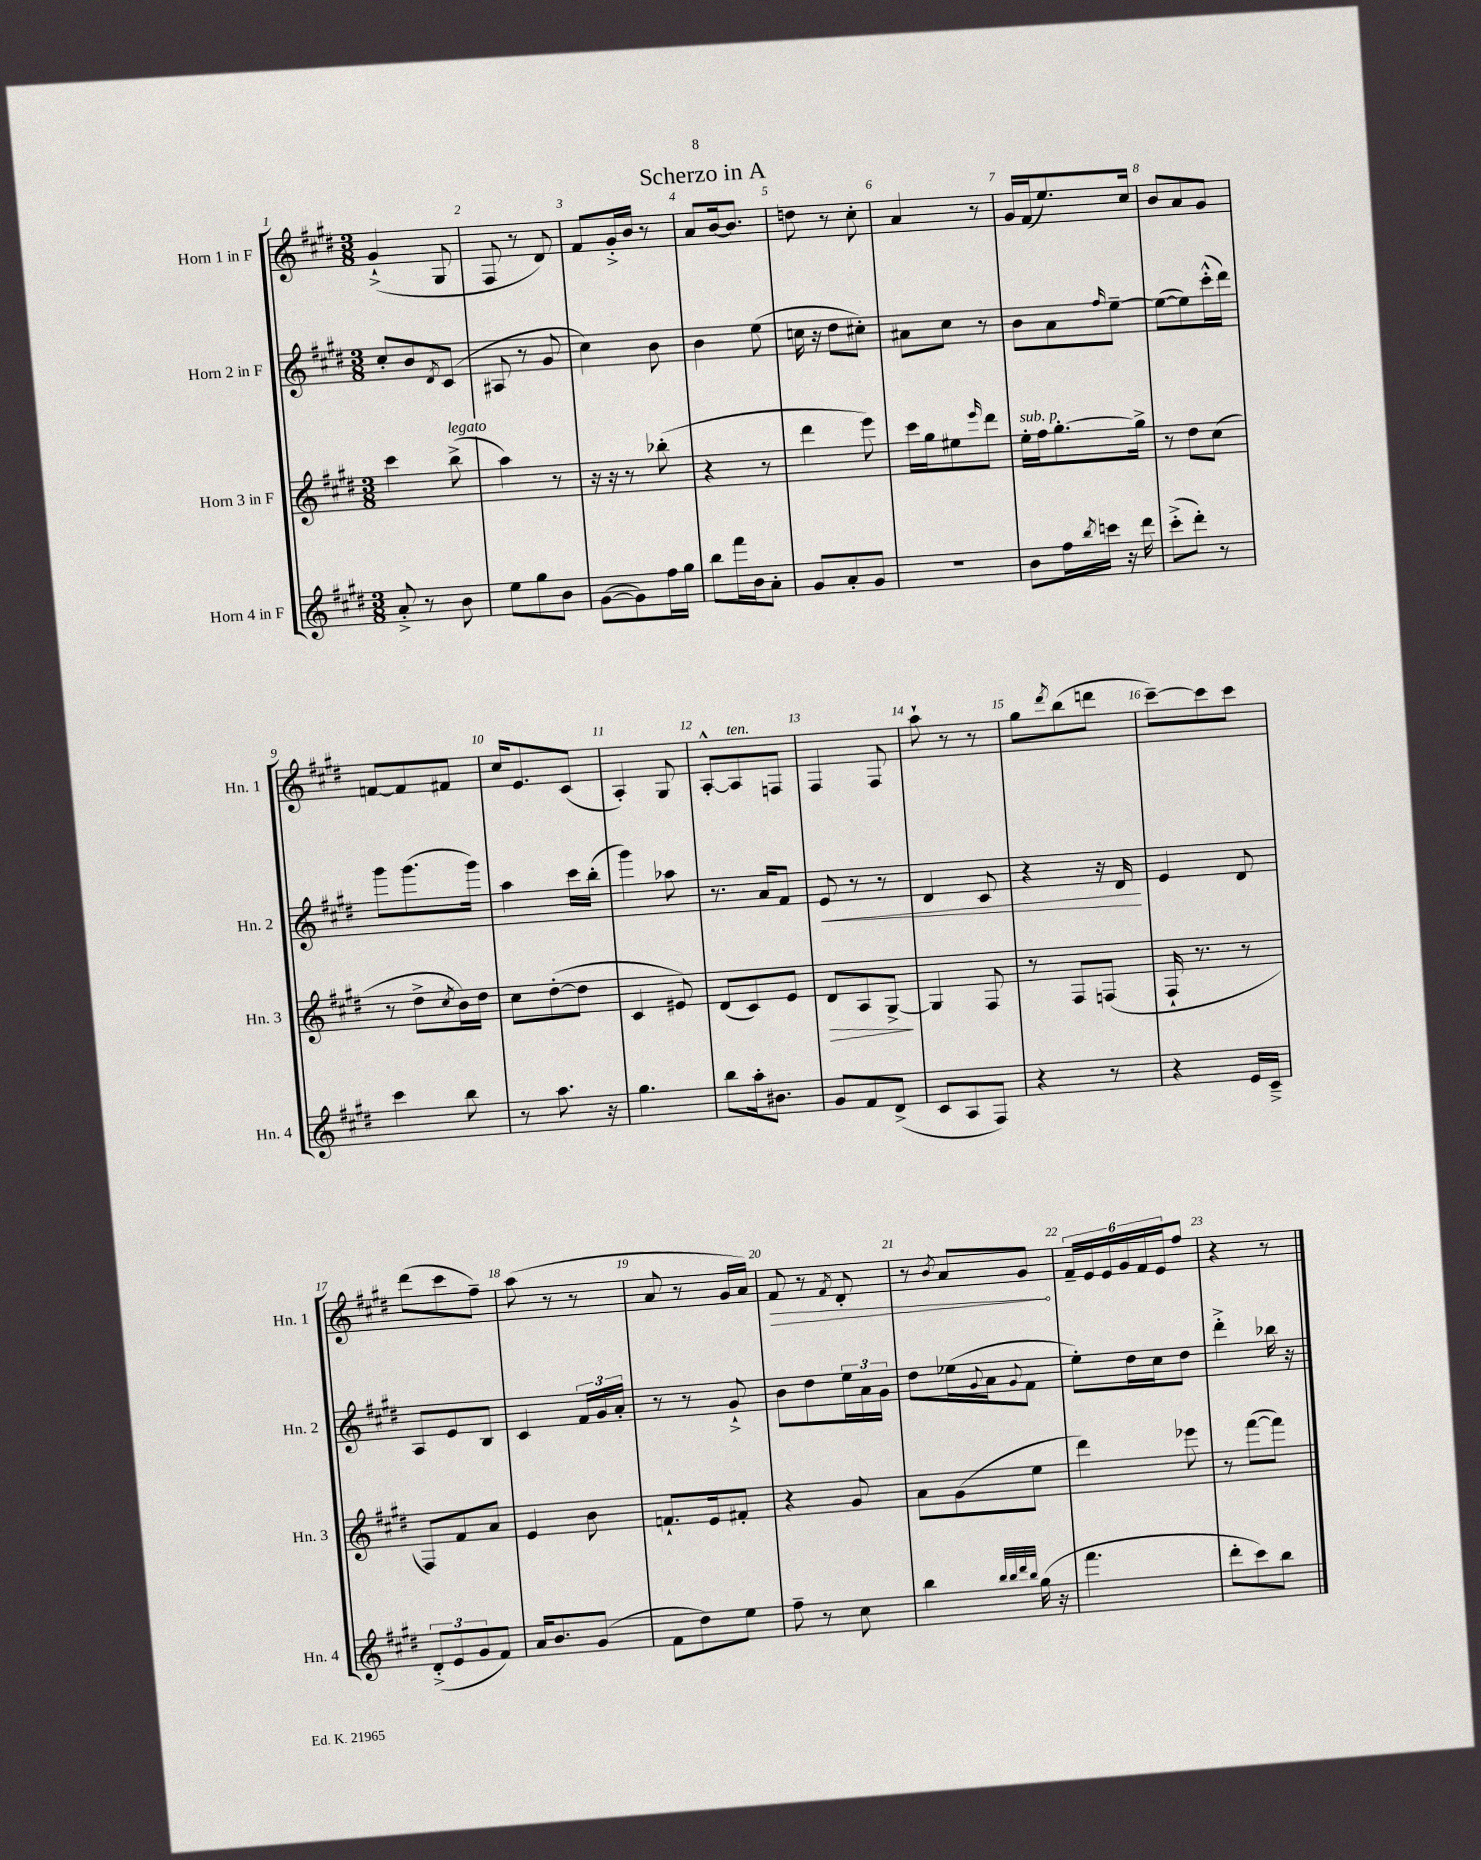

**kern	**kern	**dynam	**kern	**dynam	**kern	**dynam
*part4	*part3	*part3	*part2	*part2	*part1	*part1
*staff4	*staff3	*staff3	*staff2	*staff2	*staff1	*staff1
*I"Horn 4 in F	*I"Horn 3 in F	*	*I"Horn 2 in F	*	*I"Horn 1 in F	*
*I'Hn. 4	*I'Hn. 3	*	*I'Hn. 2	*	*I'Hn. 1	*
*clefG2	*clefG2	*	*clefG2	*	*clefG2	*
*k[f#c#g#d#]	*k[f#c#g#d#]	*	*k[f#c#g#d#]	*	*k[f#c#g#d#]	*
*M3/8	*M3/8	*	*M3/8	*	*M3/8	*
=1	=1	=1	=1	=1	=1	=1
8a'^/	4ccc#\	.	8cc#'/L	.	(4g#`^/	.
8r	.	.	8b/	.	.	.
.	.	.	8qd#/	.	.	.
!	!LO:TX:a:i:t=legato	!	!	!	!	!
8b\	(8bb^\	.	(8c#/J	.	8G#/	.
=2	=2	=2	=2	=2	=2	=2
8ee\L	4aa\)	.	8A#X/	.	8F#/	.
8gg#\	.	.	8r	.	8r	.
8b\J	8r	.	8g#/	.	8d#/)	.
=3	=3	=3	=3	=3	=3	=3
([8g#\L	16r	.	4cc#\)	.	8f#/L	.
.	16r	.	.	.	.	.
8g#\])	8r	.	.	.	16g#'^/L	.
.	.	.	.	.	16b/JJ	.
16ff#\L	(8bb-X'\	.	8b\	.	8r	.
16gg#\JJ	.	.	.	.	.	.
=4	=4	=4	=4	=4	=4	=4
8bb\L	4r	.	4b\	.	8a/L	.
16fff#\L	.	.	.	.	[16b/k	.
16b\J	.	.	.	.	8.b/J]	.
8a'\J	8r	.	(8ee\	.	.	.
=5	=5	=5	=5	=5	=5	=5
8g#/L	4ddd#\	.	16ccn\	.	8ddn\	.
.	.	.	16r	.	.	.
8a'/	.	.	8dd#\L	.	8r	.
8g#/J	8eee\)	.	8cc#X'\J)	.	8cc#'\	.
=6	=6	=6	=6	=6	=6	=6
4.r	16ccc#\LL	.	8a#X\L	.	4a/	.
.	16gg#\J	.	.	.	.	.
.	8ee#X\	.	8cc#\J	.	.	.
.	16qqeee/	.	.	.	.	.
.	8ddd#\J	.	8r	.	8r	.
=7	=7	=7	=7	=7	=7	=7
!	!LO:TX:a:i:t=sub. p	!	!	!	!	!
8b\L	16ee'\LL	.	8b\L	.	16g#/LL	.
.	16ff#\J	.	.	.	(16f#/J	.
16ff#\L	[8.gg#'\	.	8a\	.	8.ee/)	.
8qbb/	.	.	.	.	.	.
16cccn\JJ	.	.	.	.	.	.
.	.	.	16qqff#/	.	.	.
16r	.	.	[8ee~\J	.	.	.
16ddd#\	16gg#^\Jk]	.	.	.	16cc#/Jk	.
=8	=8	=8	=8	=8	=8	=8
(8ccc#'^\L	8r	.	(8ee\L_	.	8b/L	.
8ddd#'\J)	8dd#\L	.	8ee\])	.	8a/	.
8r	(8cc#\J	.	(16ccc#'^^\L	.	8g#/J	.
.	.	.	16ddd#\JJ)	.	.	.
!!LO:LB:g=z
=9	=9	=9	=9	=9	=9	=9
4ccc#\	8r	.	8ggg#\L	.	[8fn/L	.
.	8dd#^\L	.	(8.ggg#\	.	8f/]	.
.	8qcc#/	.	.	.	.	.
8bb\	16b\L)	.	.	.	8f#X/J	.
.	16dd#\JJ	.	16ggg#\Jk)	.	.	.
=10	=10	=10	=10	=10	=10	=10
8r	8cc#\L	.	4aa\	.	16cc#/KL	.
.	.	.	.	.	8.e/	.
8.aa\	([8dd#'\	.	.	.	.	.
.	8dd#\J]	.	16ccc#\LL	.	(8c#/J	.
16r	.	.	(16bb'\JJ	.	.	.
=11	=11	=11	=11	=11	=11	=11
4.gg#\	4c#/	.	4ggg#\)	.	4A'/)	.
.	8e#X/)	.	8aa-X\	.	8G#/	.
=12	=12	=12	=12	=12	=12	=12
8bb\L	(8d#/L	.	8.r	.	[8A'^^/L	.
!	!	!	!	!	!LO:TX:a:i:t=ten.	!
16aa'\k	8c#/)	.	.	.	8A/]	.
8.b#X\J	.	.	16a/KL	.	.	.
.	8e/J	.	8f#/J	.	8Fn/J	.
=13	=13	=13	=13	=13	=13	=13
!	!	!LO:HP:b	!	!LO:HP:b	!	!
8g#/L	8d#/L	>	8e/	<	4F#/	.
8f#/	8A/	.	8r	.	.	.
(8d#^/J	[8G#^/J	.	8r	.	8F#/	.
.	.	]	.	.	.	.
=14	=14	=14	=14	=14	=14	=14
8c#/L	4G#/]	.	4d#/	.	8aa`\	.
8A/	.	.	.	.	8r	.
8F#/J)	8F#/	.	8c#/	.	8r	.
=15	=15	=15	=15	=15	=15	=15
4r	8r	.	4r	.	8gg#\L	.
.	.	.	.	.	8qddd#/	.
.	8F#/L	.	.	.	(8bb\	.
8r	(8Fn/J	.	16r	.	8dddn\J	.
.	.	.	16d#/	.	.	.
.	.	.	.	[	.	.
=16	=16	=16	=16	=16	=16	=16
4r	16F#`/	.	4e/	.	[8ccc#~\L)	.
.	8.r	.	.	.	.	.
.	.	.	.	.	8ccc#\]	.
16e/LL	8r	.	8d#/	.	8ccc#\J	.
16c#~^/JJ	.	.	.	.	.	.
!!LO:LB:g=z
=17	=17	=17	=17	=17	=17	=17
(12d#'^/L	8F#/L)	.	8A/L	.	(8ddd#\L	.
12e/	.	.	.	.	.	.
.	8f#/	.	8e/	.	8ccc#\	.
12g#/	.	.	.	.	.	.
8f#/J)	8a/J	.	8B/J	.	8ff#~\J)	.
=18	=18	=18	=18	=18	=18	=18
16a/KL	4e/	.	4c#/	.	(8aa\	.
8.b/	.	.	.	.	.	.
.	.	.	.	.	8r	.
(8g#/J	8b\	.	24f#/LL	.	8r	.
.	.	.	24g#/	.	.	.
.	.	.	24a'/JJ	.	.	.
=19	=19	=19	=19	=19	=19	=19
8f#\L	8.fn`/L	.	8r	.	8a/	.
8dd#\)	.	.	8r	.	8r	.
.	16e/k	.	.	.	.	.
8ee\J	8f#X'/J	.	8g#`^/	.	16g#/LL	.
.	.	.	.	.	16a/JJ)	.
=20	=20	=20	=20	=20	=20	=20
!	!	!	!	!	!	!LO:HP:b
8ff#~\	4r	.	8b\L	.	8f#/	>
8r	.	.	8dd#\	.	8r	.
.	.	.	.	.	8qf#/	.
8cc#\	8g#/	.	24ee\L	.	8d#'/	.
.	.	.	24a\	.	.	.
.	.	.	24g#\JJ	.	.	.
=21	=21	=21	=21	=21	=21	=21
4bb\	8a\L	.	8dd#\L	.	8r	.
.	.	.	.	.	8qb/	.
.	(8g#\	.	(16ee-X\L	.	8a/L	.
.	.	.	8qqg#/	.	.	.
.	.	.	16a\J	.	.	.
32qqbb/LLL	.	.	.	.	.	.
32qqbb/	.	.	.	.	.	.
32qqddd#/	.	.	.	.	.	.
32qqbb/JJJ	.	.	8qqg#/	.	.	.
(16gg#\	8ee\J	.	8f#\J	.	8g#/J	.
16r	.	.	.	.	.	.
.	.	.	.	.	.	]
=22	=22	=22	=22	=22	=22	=22
4.fff#\	4ddd#\)	.	8ee'\L)	.	24f#~/LL	.
.	.	.	.	.	24e/	.
.	.	.	.	.	24e/	.
.	.	.	16dd#\L	.	24g#/	.
.	.	.	.	.	24f#/	.
.	.	.	16cc#\J	.	.	.
.	.	.	.	.	24e/J	.
.	8eee-X\	.	8dd#\J	.	8ff#/J	.
=23	=23	=23	=23	=23	=23	=23
8ddd#'\L	8r	.	4ddd#'^\	.	4r	.
8ccc#\)	([8fff#\L	.	.	.	.	.
8bb\J	8fff#\J])	.	16bb-X\	.	8r	.
.	.	.	16r	.	.	.
==	==	==	==	==	==	==
*-	*-	*-	*-	*-	*-	*-
